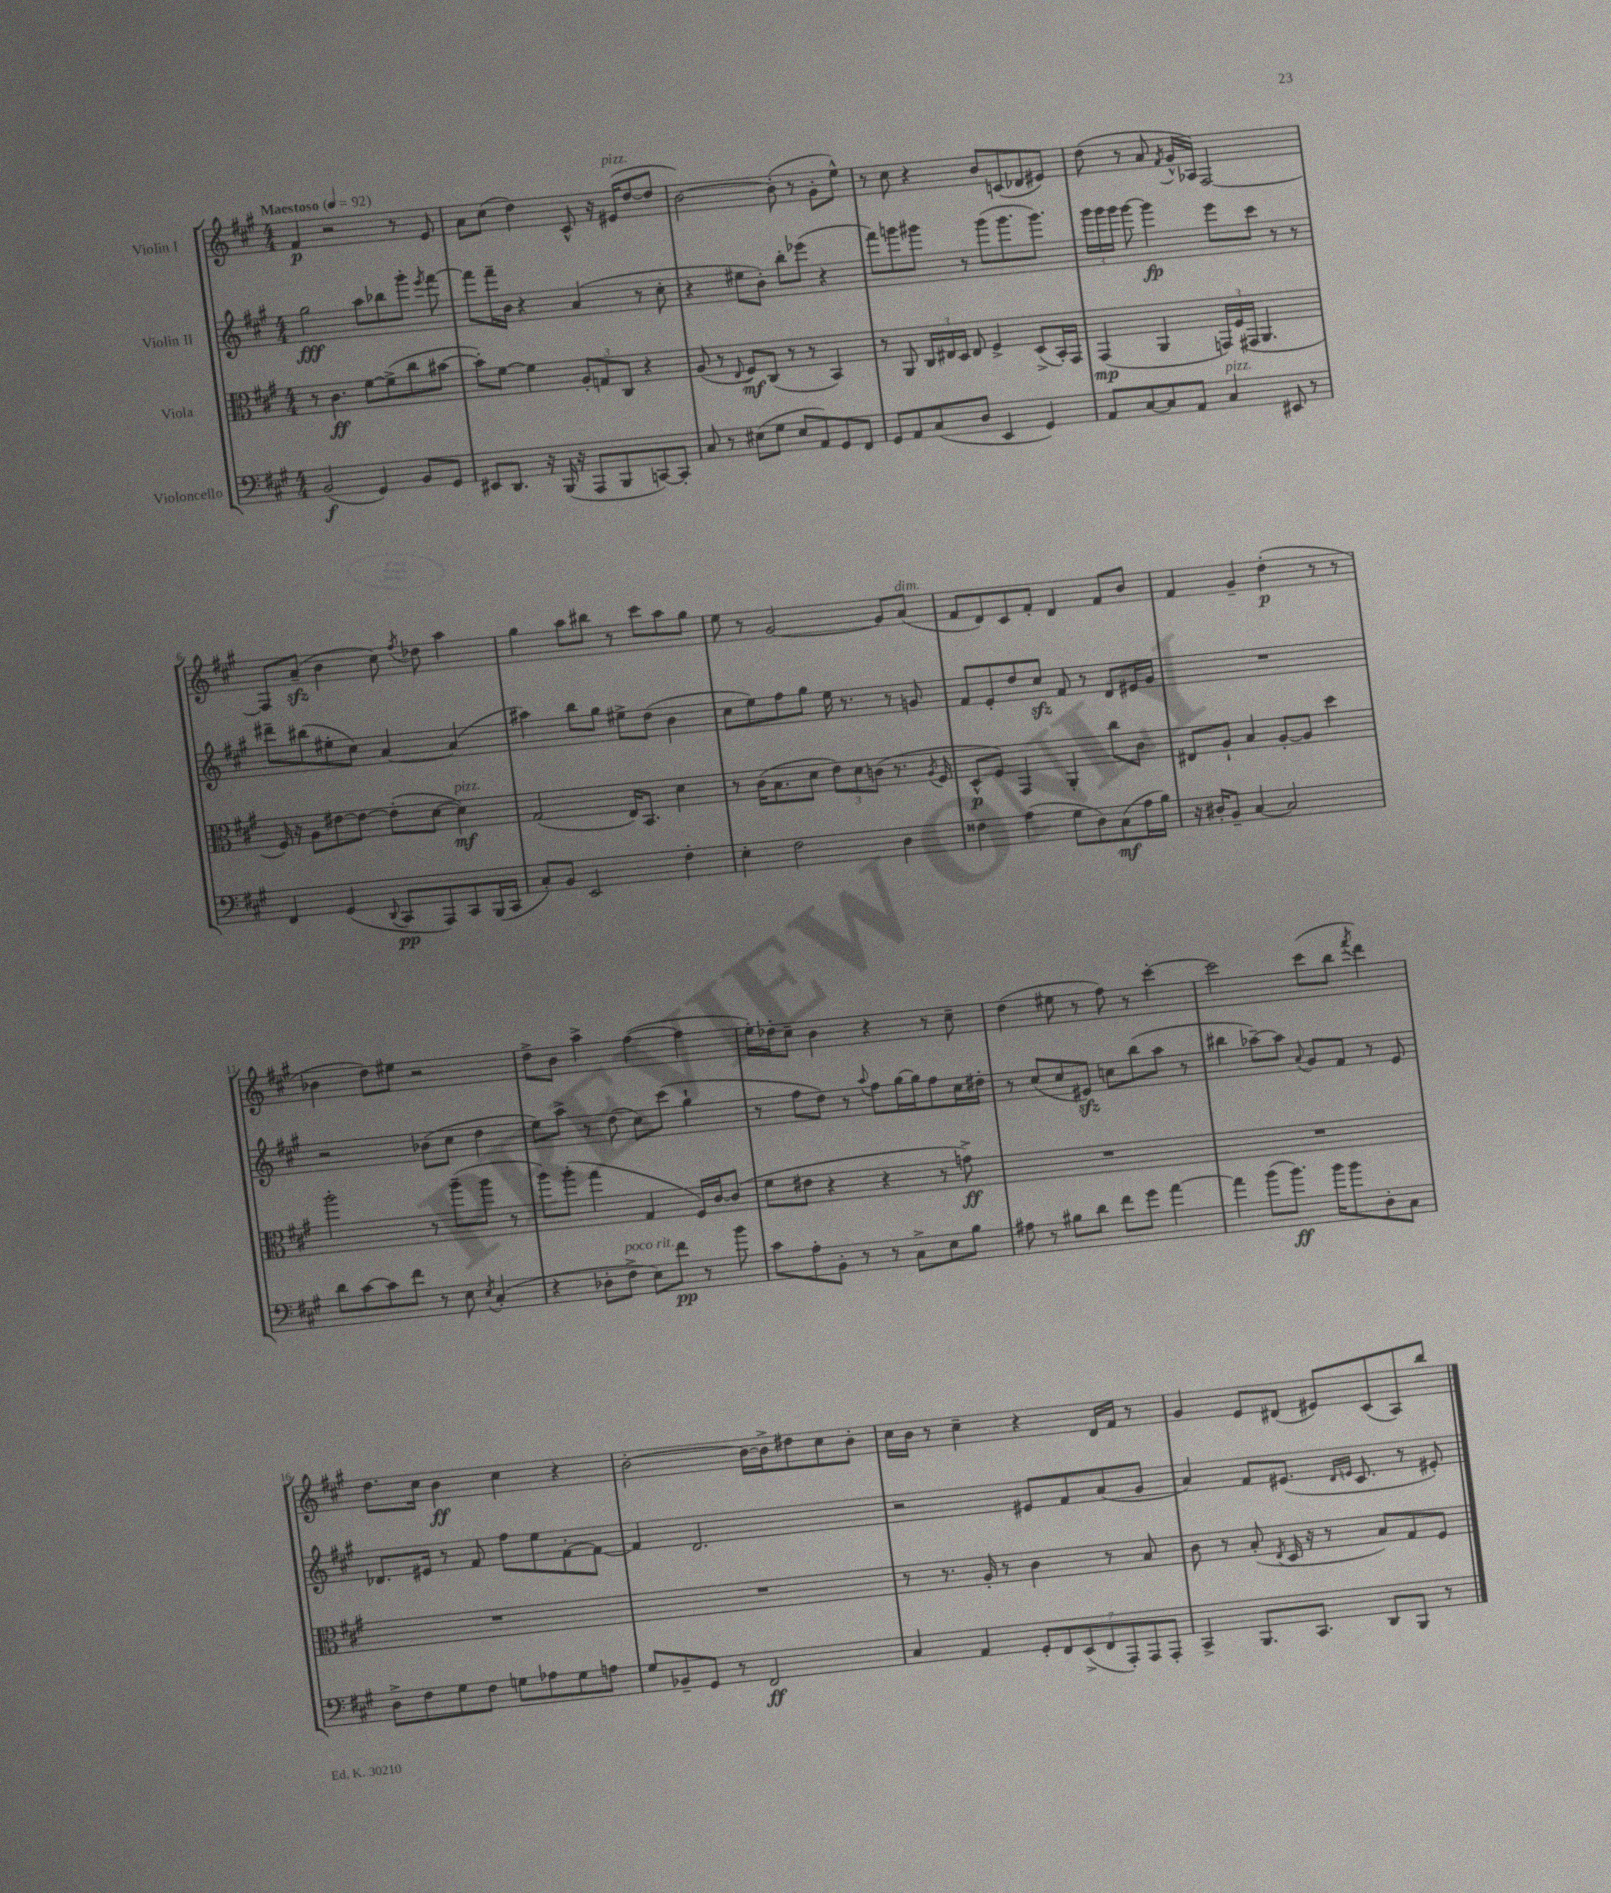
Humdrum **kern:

**kern	**dynam	**kern	**dynam	**kern	**dynam	**kern	**dynam
*part4	*part4	*part3	*part3	*part2	*part2	*part1	*part1
*staff4	*staff4	*staff3	*staff3	*staff2	*staff2	*staff1	*staff1
*I"Violoncello	*	*I"Viola	*	*I"Violin II	*	*I"Violin I	*
*clefF4	*	*clefC3	*	*clefG2	*	*clefG2	*
*k[f#c#g#]	*	*k[f#c#g#]	*	*k[f#c#g#]	*	*k[f#c#g#]	*
*M4/4	*	*M4/4	*	*M4/4	*	*M4/4	*
*MM92	*	*MM92	*	*MM92	*	*MM92	*
=1	=1	=1	=1	=1	=1	=1	=1
!	!	!	!	!	!	!LO:TX:a:B:t=Maestoso	!
(2BB/	f	8r	.	2gg#\	fff	4f#/	p
.	.	4.c#\	ff	.	.	.	.
.	.	.	.	.	.	2r	.
4GG#/)	.	[8f#\L	.	8aa\L	.	.	.
.	.	(8f#^\]	.	8bb-X\	.	.	.
8BB/L	.	8cc#\	.	8ggg#'\J	.	8r	.
.	.	.	.	8qeee/	.	.	.
8GG#/J	.	[8b#X\J	.	[8fff#\	.	8e/	.
=2	=2	=2	=2	=2	=2	=2	=2
8EE#X/L	.	8b#'\L])	.	8fff#\L]	.	8a\L	.
8.DD/J	.	[8f#\J	.	16fff#~\L	.	(8cc#\J	.
.	.	.	.	16b\JJ	.	.	.
.	.	4f#\]	.	4r	.	4dd\)	.
16r	.	.	.	.	.	.	.
(16BBB/	.	.	.	.	.	.	.
16r	.	.	.	.	.	.	.
8AAA/L	.	12A'/L	.	(4a/	.	8c#^^/	.
.	.	12Gn/	.	.	.	.	.
8BBB/	.	.	.	.	.	16r	.
.	.	12C#/J	.	.	.	.	.
!	!	!	!	!	!	!LO:TX:a:i:t=pizz.	!
.	.	.	.	.	.	(16e#X/KL	.
[8CCn/)	.	4r	.	8r	.	[8dd/	.
8CC'/J]	.	.	.	8cc#'\	.	8dd/J]	.
=3	=3	=3	=3	=3	=3	=3	=3
8C#/	.	(8A/	.	4r	.	[2b\)	.
8r	.	8r	.	.	.	.	.
.	.	8qqE/	.	.	.	.	.
(8E#X\L	.	8F#/L)	mf	8ee#X\L	.	.	.
8G#\J	.	(8C#/J	.	8b'\J)	.	.	.
8E#/L	.	8r	.	8bb'\L	.	(8b'\]	.
8AA/)	.	8r	.	(8eee-X\J	.	8r	.
8GG#/	.	4BB/)	.	4r	.	8g#'\L	.
8FF#/J	.	.	.	.	.	8ee^^\J)	.
=4	=4	=4	=4	=4	=4	=4	=4
8GG#/L	.	8r	.	8fff#\L)	.	8r	.
8AA/	.	8AA/	.	8gggn\	.	8cc#\	.
(8C#/	.	24C#/LL	.	8ggg#X\J	.	4r	.
.	.	24E#X/	.	.	.	.	.
.	.	24D/JJ	.	.	.	.	.
8D/J	.	8E#/	.	8r	.	.	.
4EE/	.	4F#^/	.	(8ggg#\L	.	8b/L	.
.	.	.	.	8.ggg#\	.	(8cn/	.
4GG#/)	.	(8D^/L	.	.	.	8d-X/	.
.	.	.	.	8.ggg#\J)	.	.	.
.	.	16BB'/L)	.	.	.	8e#X/J)	.
.	.	16GG#/JJ	.	.	.	.	.
=5	=5	=5	=5	=5	=5	=5	=5
8AA/L	.	(4GG#/	mp	24ggg#\LL	.	(8dd\	.
.	.	.	.	24ggg#\	.	.	.
.	.	.	.	24ggg#\JJ	.	.	.
[8C#/	.	.	.	[8ggg#\	.	8r	.
8C#/]	.	4AA/	.	4ggg#\]	fp	8a/	.
.	.	.	.	.	.	8qf#/	.
8AA/J	.	.	.	.	.	16g#^^/LL	.
.	.	.	.	.	.	16A-X/JJ)	.
!LO:TX:a:i:t=pizz.	!	!	!	!	!	!	!
4C#/	.	24GGn/LL)	.	8eee\L	.	[2F#/	.
.	.	(24F#/	.	.	.	.	.
.	.	24GG#X/JJ	.	.	.	.	.
.	.	4.AA/	.	8ccc#\J	.	.	.
8EE#X/	.	.	.	8r	.	.	.
8r	.	.	.	8r	.	.	.
!!LO:LB:g=z
=6	=6	=6	=6	=6	=6	=6	=6
4FF#/	.	16F#/)	.	8ddd#X~\L	.	8F#/L]	.
.	.	16r	.	.	.	.	.
.	.	8A\L	.	(8bb#X\	.	(8azz~/J	.
(4GG#/	.	[8e#X\	.	8ee#X'\	.	4b\	.
.	.	8e#\J_	.	8cc#\J)	.	.	.
8qqDD/	.	.	.	.	.	.	.
8CC#/L	pp	(8e#'\L]	.	[4a/	.	8cc#\)	.
.	.	.	.	.	.	8qff#/	.
8AAA/)	.	[8d\J	.	.	.	8dd-X\	.
!	!	!LO:TX:a:i:t=pizz.	!	!	!	!	!
8CC#/	.	4d\])	mf	(4a/]	.	4aa\	.
(16BBB/L	.	.	.	.	.	.	.
16CC#/JJ	.	.	.	.	.	.	.
=7	=7	=7	=7	=7	=7	=7	=7
8C#'/L)	.	(2G#/	.	4aa#X\)	.	4gg#\	.
8BB/J	.	.	.	.	.	.	.
2EE/	.	.	.	8bb\L	.	8aa\L	.
.	.	.	.	8gg#\J	.	8bb#X\J	.
.	.	16E/KL)	.	8ee#X^\L	.	8r	.
.	.	8.BB/J	.	.	.	.	.
.	.	.	.	(8dd\J	.	8ccc#\L	.
4F#'\	.	4d\	.	4b\	.	8aa\	.
.	.	.	.	.	.	8gg#\J	.
=8	=8	=8	=8	=8	=8	=8	=8
4E'\	.	8r	.	8cc#\L	.	8ee\	.
.	.	(16c#\KL	.	8ee\)	.	8r	.
.	.	8.B\	.	.	.	.	.
2F#\	.	.	.	8ff#\	.	[2g#/	.
.	.	8d\J	.	8gg#\J	.	.	.
.	.	12e\L)	.	16ee\	.	.	.
.	.	.	.	8.r	.	.	.
.	.	12d\	.	.	.	.	.
.	.	(12cn\J	.	.	.	.	.
4D\	.	8.r	.	8r	.	8g#/L]	.
!	!	!	!	!	!	!LO:TX:a:i:t=dim.	!
.	.	.	.	8gn/	.	(8a/J	.
.	.	8qA/	.	.	.	.	.
.	.	16F#/	.	.	.	.	.
=9	=9	=9	=9	=9	=9	=9	=9
4F##X\	.	8D^^/L	p	8f#/L	.	8f#/L	.
.	.	8F#/J)	.	8e'/	.	8d/)	.
(4A\	.	4GG#/	.	8dd/	.	8c#/	.
.	.	.	.	8cc#zz/J	.	8f#'/J	.
8G#\L	.	4AA'/	.	8f#/	.	4d/	.
8D\)	.	.	.	8r	.	.	.
(8C#\	mf	8cc#\L	.	8d/L	.	8f#/L	.
16A\L	.	8c#\J	.	16e#X/L	.	8b/J	.
16B\JJ)	.	.	.	16g#/JJ	.	.	.
=10	=10	=10	=10	=10	=10	=10	=10
16r	.	8E#X/L	.	1r	.	4f#/	.
16D#X'/KL	.	.	.	.	.	.	.
8BB~/J	.	8A`/J	.	.	.	.	.
[4C#/	.	4B/	.	.	.	4g#~/	.
2C#/]	.	[8A'/L	.	.	.	(4dd'\	p
.	.	8A/J]	.	.	.	.	.
.	.	4dd\	.	.	.	8r	.
.	.	.	.	.	.	8r	.
!!LO:LB:g=z
=11	=11	=11	=11	=11	=11	=11	=11
8d\L	.	2aa'\	.	2r	.	4b-X\	.
[8c#\	.	.	.	.	.	.	.
8c#\]	.	.	.	.	.	8dd\L)	.
8f#\J	.	.	.	.	.	8ee#X\J	.
8r	.	8r	.	(8b-X\L	.	2r	.
8E\	.	(8aa~\L	.	8cc#\J	.	.	.
8qE/	.	.	.	.	.	.	.
(4C#'/	.	8aa\J	.	4dd\	.	.	.
.	.	8r	.	.	.	.	.
=12	=12	=12	=12	=12	=12	=12	=12
4r	.	8aa\L)	.	8ee\L)	.	8dd^\L	.
.	.	(8aa'\J	.	8aa^\J	.	8b\J	.
8D-X'\L	.	4gg#\	.	8r	.	4aa^\	.
!LO:TX:a:i:t=poco rit.	!	!	!	!	!	!	!
8F#^\J	.	.	.	(8dd\	.	.	.
8E\L)	.	4G#/	.	8cc#\L)	.	([4ff#\	.
8f#\J	pp	.	.	(8ccc#\J	.	.	.
8r	.	16F#/LL)	.	4gg#`\	.	4ff#\]	.
.	.	[16c#/J	.	.	.	.	.
8b\	.	(8c#/J]	.	.	.	.	.
=13	=13	=13	=13	=13	=13	=13	=13
8c#\L	.	8f#\L	.	8r	.	16ee'\LL)	.
.	.	.	.	.	.	16dd-X'\J	.
8A'\	.	8e#X\J	.	8ff#\L	.	8cc#~\J	.
8BB'\J	.	4r	.	8dd\J)	.	4b\	.
8r	.	.	.	8r	.	.	.
.	.	.	.	8qqaa/	.	.	.
8r	.	4r	.	8ff#\L	.	4r	.
8C#^\L	.	.	.	[16gg#\L	.	.	.
.	.	.	.	16gg#\J]	.	.	.
8E\	.	8r	.	8ff#\	.	8r	.
8B\J	.	8gn^\)	ff	16cc#\L	.	8cc#~\	.
.	.	.	.	16dd#X'\JJ	.	.	.
=14	=14	=14	=14	=14	=14	=14	=14
8A#X\	.	1r	.	8r	.	(4dd\	.
8r	.	.	.	(8cc#/L	.	.	.
8B#X\L	.	.	.	8cc#/	.	8ee#X\	.
8d\J	.	.	.	8e#Xzz/J)	.	8r	.
8f#\L	.	.	.	8ccn\L	.	8ff#\)	.
8g#\J	.	.	.	(8bb\	.	8r	.
[4a\	.	.	.	8aa\J	.	[4ccc#'\	.
.	.	.	.	8r	.	.	.
=15	=15	=15	=15	=15	=15	=15	=15
4a\]	.	1r	.	4bb#X\	.	2ccc#\]	.
(8b\L	.	.	.	[8aa-X~\L)	.	.	.
8.b\J)	ff	.	.	8aa-\J]	.	.	.
.	.	.	.	8qqa/	.	.	.
.	.	.	.	8g#/L	.	(8ccc#\L	.
16b\KL	.	.	.	.	.	.	.
8b\	.	.	.	8f#/J	.	8bb\J	.
.	.	.	.	.	.	8qfff#/	.
8D'\	.	.	.	8r	.	4ddd\)	.
8C#\J	.	.	.	8e/	.	.	.
!!LO:LB:g=z
=16	=16	=16	=16	=16	=16	=16	=16
8D^\L	.	1r	.	8.d-X/L	.	8.dd\L	.
8F#\	.	.	.	.	.	.	.
.	.	.	.	16e#X/Jk	.	16cc#\Jk	.
8G#\	.	.	.	8r	.	4b\	ff
8F#\J	.	.	.	8f#/	.	.	.
8Gn\L	.	.	.	8ff#\L	.	4cc#\	.
8A-X\	.	.	.	8ee\	.	.	.
8G\	.	.	.	[8f#'\	.	4r	.
8An\J	.	.	.	8f#\J_	.	.	.
=17	=17	=17	=17	=17	=17	=17	=17
8G#/L	.	1r	.	4f#/]	.	[2b'\	.
8BB-X~/	.	.	.	.	.	.	.
8GG#/J	.	.	.	2.d/	.	.	.
8r	.	.	.	.	.	.	.
2FF#/	ff	.	.	.	.	16b\LL_	.
.	.	.	.	.	.	16b^\J]	.
.	.	.	.	.	.	8dd#X\	.
.	.	.	.	.	.	8cc#\	.
.	.	.	.	.	.	8b'\J	.
=18	=18	=18	=18	=18	=18	=18	=18
4C#/	.	8r	.	2r	.	16cc#\LL	.
.	.	.	.	.	.	16b\JJ	.
.	.	8.r	.	.	.	8r	.
4AA/	.	.	.	.	.	4cc#~\	.
.	.	16A'/	.	.	.	.	.
.	.	8r	.	.	.	.	.
14GG#'/L	.	4c#\	.	8e#X/L	.	4r	.
14FF#/	.	.	.	.	.	.	.
.	.	.	.	8f#/	.	.	.
(14EE^/	.	.	.	.	.	.	.
14FF#/	.	.	.	.	.	.	.
.	.	8r	.	(8a/	.	16d/LL	.
14AAA'/)	.	.	.	.	.	.	.
.	.	.	.	.	.	16f#/JJ	.
14AAA/	.	.	.	.	.	.	.
.	.	8B/	.	8g#/J	.	8r	.
14AAA'/J	.	.	.	.	.	.	.
=19	=19	=19	=19	=19	=19	=19	=19
4CC#^/	.	8c#\	.	4a/)	.	4g#/	.
.	.	8r	.	.	.	.	.
8.BBB/L	.	(8B'/	.	8f#/L	.	8e/L	.
.	.	8qE/	.	.	.	.	.
.	.	16D/	.	(8.e#X/J	.	(8d#X/J	.
8.CC#/J	.	16r	.	.	.	.	.
.	.	8r	.	.	.	8e#X/L)	.
.	.	.	.	16qqd/LL	.	.	.
.	.	.	.	16qqen/JJ	.	.	.
.	.	.	.	8.c#/	.	.	.
8DD/L	.	8B/L)	.	.	.	(8c#/	.
8BBB/J	.	8G#/	.	8r	.	8A/)	.
8r	.	8F#/J	.	8e#X'/)	.	8bb/J	.
==	==	==	==	==	==	==	==
*-	*-	*-	*-	*-	*-	*-	*-
